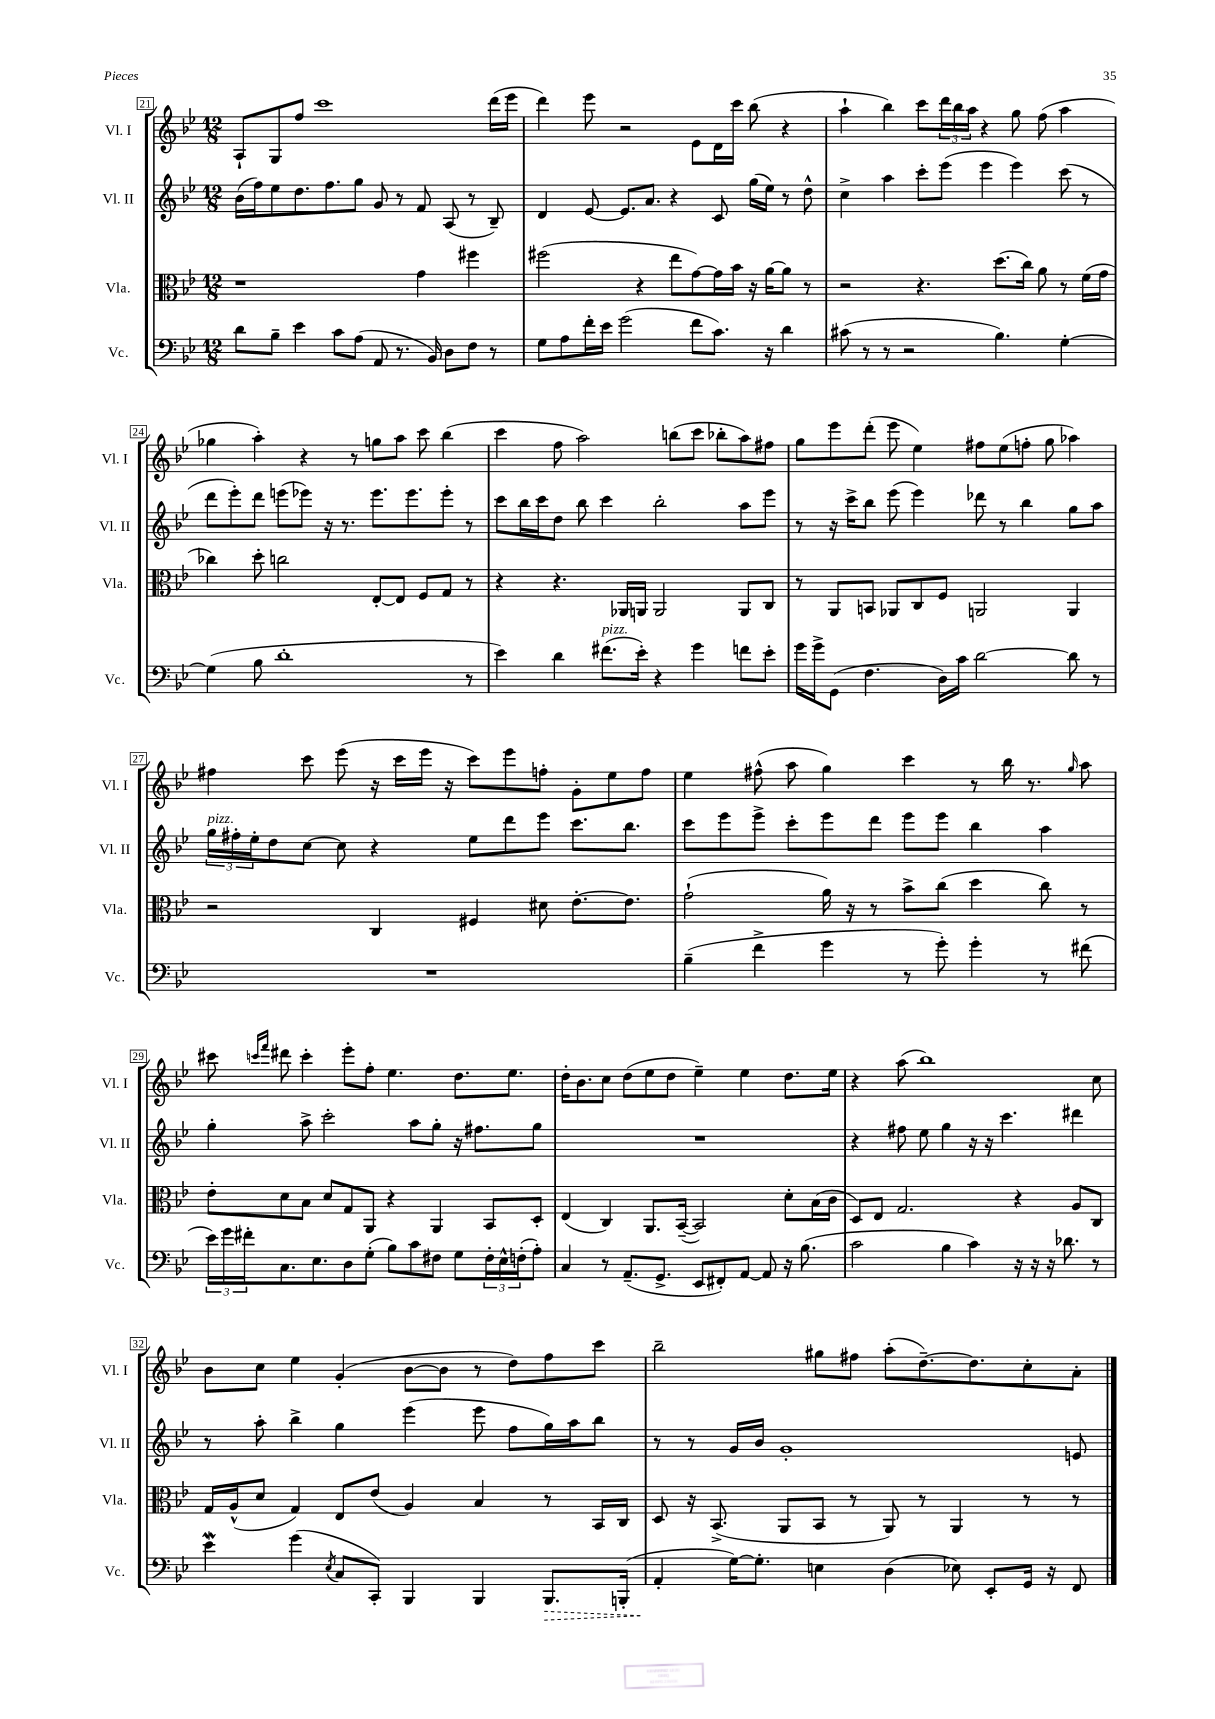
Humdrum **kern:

**kern	**dynam	**kern	**kern	**kern
*part4	*part4	*part3	*part2	*part1
*staff4	*staff4	*staff3	*staff2	*staff1
*I"Vc.	*	*I"Vla.	*I"Vl. II	*I"Vl. I
*I'Vc.	*	*I'Vla.	*I'Vl. II	*I'Vl. I
*clefF4	*	*clefC3	*clefG2	*clefG2
*k[b-e-]	*	*k[b-e-]	*k[b-e-]	*k[b-e-]
*M12/8	*	*M12/8	*M12/8	*M12/8
=21	=21	=21	=21	=21
8d\L	.	1r	(16b-\LL	8A`/L
.	.	.	16ff\J)	.
8B-~\J	.	.	8ee-\	8G/
4e-\	.	.	8.dd\	8ff/J
.	.	.	.	1ccc
.	.	.	8.ff\	.
8c\L	.	.	.	.
(8A\J	.	.	8gg\J	.
8AA/	.	.	8g/	.
8.r	.	.	8r	.
.	.	4g\	8f/	.
16BB-/)	.	.	.	.
8D\L	.	.	(8A/	.
8F\J	.	4ff#X\	8r	.
8r	.	.	8B-~/)	(16ddd\LL
.	.	.	.	16eee-\JJ
=22	=22	=22	=22	=22
8G\L	.	(2ff#X\	4d/	4ddd\)
8A\	.	.	.	.
16f'\L	.	.	[8e-/	8eee-\
16e-\JJ	.	.	.	.
(2g\	.	.	8.e-/L]	2r
.	.	4r	.	.
.	.	.	8.a/J	.
.	.	8ee-\L	4r	.
8f\L	.	[8g\)	.	8e-\L
8.c\J)	.	16g\L]	8c/	16d\L
.	.	16b-\JJ	.	16ccc\JJ
.	.	16r	(16gg\LL	(8bb-\
16r	.	[16a\KL	16ee-\JJ)	.
4d\	.	8a\J]	8r	4r
.	.	8r	8dd^^\	.
=23	=23	=23	=23	=23
(8c#X\	.	2r	4cc^\	4aa`\
8r	.	.	.	.
8r	.	.	4aa\	4bb-\)
2r	.	.	.	.
.	.	4.r	8ccc'\L	8ccc\L
.	.	.	(8eee-\J	24ddd\L
.	.	.	.	24bb-\
.	.	.	.	24aa\JJ
.	.	.	4eee-\	4r
4.B-\)	.	(8.dd\L	.	.
.	.	.	4eee-\)	8gg\
.	.	16cc\Jk)	.	.
.	.	8a\	.	(8ff\
[4G'\	.	8r	(8ccc\	4aa\
.	.	(16f\LL	8r	.
.	.	16g\JJ	.	.
!!LO:LB:g=z
=24	=24	=24	=24	=24
(4G\]	.	4cc-X\)	8ddd\L	4gg-X\
.	.	.	8eee-'\)	.
8B-\	.	8dd'\	8ddd\J	4aa'\)
1d'	.	2ccn\	(8eeen\L	.
.	.	.	8eee-X\J)	4r
.	.	.	16r	.
.	.	.	8.r	.
.	.	.	.	8r
.	.	[8E-'/L	8.eee-\L	8ggn\L
.	.	8E-/J]	.	8aa\J
.	.	.	8.eee-\	.
.	.	8F/L	.	8ccc\
.	.	8G/J	8eee-'\J	(4bb-\
8r	.	8r	8r	.
=25	=25	=25	=25	=25
4e-\)	.	4r	8ccc\L	4ccc\
.	.	.	16bb-\L	.
.	.	.	16ccc\J	.
4d\	.	4.r	8dd\J	8ff\
.	.	.	8bb-\	2aa\)
!LO:TX:a:i:t=pizz.	!	!	!	!
(8.f#X\L	.	.	4ccc\	.
.	.	16AA-X/LL	.	.
16e-'\Jk)	.	16AAn/JJ	.	.
4r	.	2AA/	2bb-'\	.
.	.	.	.	(8bbn\L
4g\	.	.	.	8ccc\J
.	.	.	.	8bb-X'\L
8fn\L	.	8AA/L	8aa\L	8aa\)
8e-'\J	.	8C/J	8eee-\J	8ff#X\J
=26	=26	=26	=26	=26
16g\LL	.	8r	8r	8gg\L
16g^\J	.	.	.	.
(8GG\J	.	8AA/L	16r	8eee-\
.	.	.	16ccc^\KL	.
4.F\	.	8BBn/J	8bb-\J	(8ddd'\J
.	.	8AA-X/L	(8eee-\	8eee-\
.	.	8C/	4eee-\)	4ee-\)
16D\LL)	.	8F/J	.	.
16c\JJ	.	.	.	.
[2d\	.	2AAn/	8ddd-X\	8ff#X\L
.	.	.	8r	(8ee-\
.	.	.	4bb-\	8ffn'\J
.	.	.	.	8gg\
8d\]	.	4AA/	8gg\L	4aa-X\)
8r	.	.	8aa\J	.
!!LO:LB:g=z
=27	=27	=27	=27	=27
!	!	!	!LO:TX:a:i:t=pizz.	!
1.r	.	2r	24gg\LL	4ff#X\
.	.	.	24ff#X'\	.
.	.	.	24ee-'\J	.
.	.	.	8dd\	.
.	.	.	[8cc\J	8ccc\
.	.	.	8cc\]	(8eee-\
.	.	4C/	4r	16r
.	.	.	.	16ccc\LL
.	.	.	.	16eee-\JJ
.	.	.	.	16r
.	.	4F#X/	8ee-\L	8ccc\L)
.	.	.	8ddd\	8eee-\
.	.	8d#X\	8eee-\J	8ffn'\J
.	.	[8.e-'\L	8.ccc\L	8g'\L
.	.	.	.	8ee-\
.	.	8.e-\J]	8.bb-\J	.
.	.	.	.	8ff\J
=28	=28	=28	=28	=28
(4B-~\	.	(2g`\	8ccc\L	4ee-\
.	.	.	8eee-\	.
4f^\	.	.	8eee-^\J	(8ff#X^^\
.	.	.	8ccc'\L	8aa\
4g\	.	16a\)	8eee-\	4gg\)
.	.	16r	.	.
.	.	8r	8ddd\J	.
8r	.	8b-^\L	8eee-\L	4ccc\
8g'\)	.	(8cc\J	8eee-\J	.
4g'\	.	4dd\	4bb-\	8r
.	.	.	.	16bb-\
.	.	.	.	8.r
8r	.	8cc\)	4aa\	.
.	.	.	.	16qqgg/
(8f#X\	.	8r	.	8aa\
!!LO:LB:g=z
=29	=29	=29	=29	=29
24e-\LL)	.	8e-'\L	4gg'\	8ccc#X\
24g\	.	.	.	.
24f#X'\J	.	.	.	.
.	.	.	.	16qqcccn/LL
.	.	.	.	16qqfff/JJ
8.C\	.	8d\	.	8ddd#X\
.	.	8B-\J	8aa^\	4ccc'\
8.E-\	.	.	.	.
.	.	8d/L	2ccc'\	.
8D\	.	8G/	.	8eee-'\L
(8G'\J	.	8AA/J	.	8ff'\J
8B-\L)	.	4r	.	4.ee-\
8c\	.	.	8aa\L	.
8F#X\J	.	4AA/	8gg'\J	.
8G\L	.	.	16r	8.dd\L
.	.	.	8.ff#X\L	.
24F#'\L	.	8BB-/L	.	.
24E-^^\	.	.	.	.
.	.	.	.	8.ee-\J
(24Fn'\J	.	.	.	.
8A'\J)	.	8D'/J	8gg\J	.
=30	=30	=30	=30	=30
4C/	.	(4E-/	1.r	16dd'\KL
.	.	.	.	8.b-\
8r	.	4C/)	.	8cc\J
(8.AA~/L	.	.	.	(8dd\L
.	.	8.AA/L	.	8ee-\
8.GG^/J	.	.	.	.
.	.	.	.	8dd\J
.	.	([16BB-~/Jk	.	.
8EE-/L	.	2BB-/])	.	4ee-~\)
8FF#X'/)	.	.	.	.
[8AA/J	.	.	.	4ee-\
8AA/]	.	.	.	.
16r	.	8d'\L	.	8.dd\L
(8.B-\	.	.	.	.
.	.	(16B-\L	.	.
.	.	16c\JJ	.	16ee-\Jk
=31	=31	=31	=31	=31
2c\	.	8D/L)	4r	4r
.	.	8E-/J	.	.
.	.	2.G/	8ff#X\	(8aa\
.	.	.	8ee-\	1bb-)
4B-\	.	.	4gg\	.
4c\)	.	.	16r	.
.	.	.	16r	.
.	.	.	4.ccc\	.
16r	.	4r	.	.
16r	.	.	.	.
16r	.	.	.	.
8.d-X\	.	.	.	.
.	.	8A/L	4ddd#X\	.
8r	.	8C/J	.	8cc\
!!LO:LB:g=z
=32	=32	=32	=32	=32
4e-w\	.	16G/LL	8r	8b-\L
.	.	(16A^^/J	.	.
.	.	8d/J	8aa'\	8cc\J
(4g\	.	4G/)	4bb-^\	4ee-\
8qE-/	.	.	.	.
8C/L	.	8E-/L	4gg\	(4g'/
8CC'/J)	.	(8e-/J	.	.
4BBB-/	.	4A/)	(4eee-\	[8b-\L
.	.	.	.	8b-\J]
4BBB-/	.	4B-/	8eee-\	8r
.	.	.	8ff\L	8dd\L)
!	!LO:HP:b	!	!	!
8.BBB-/L	>	8r	16gg\L)	8ff\
.	.	.	16aa\J	.
.	.	16BB-/LL	8bb-\J	8ccc\J
(16BBBn'/Jk	.	16C/JJ	.	.
=33	=33	=33	=33	=33
4AA'/	.	8D/	8r	2bb-~\
.	.	16r	8r	.
.	.	(8.BB-^/	.	.
[16G\KL)	]	.	16g/LL	.
8.G'\J]	.	.	16b-/JJ	.
.	.	8AA/L	1g'	.
4En\	.	8BB-/J	.	8gg#X\L
.	.	8r	.	8ff#X\J
(4D\	.	8AA/)	.	(8aa'\L
.	.	8r	.	[8.dd~\)
8E-X\)	.	4AA/	.	.
.	.	.	.	8.dd\]
8EE-'/L	.	.	.	.
16GG/Jk	.	8r	.	8cc'\
16r	.	.	.	.
8FF/	.	8r	8en/	8a'\J
==	==	==	==	==
*-	*-	*-	*-	*-
